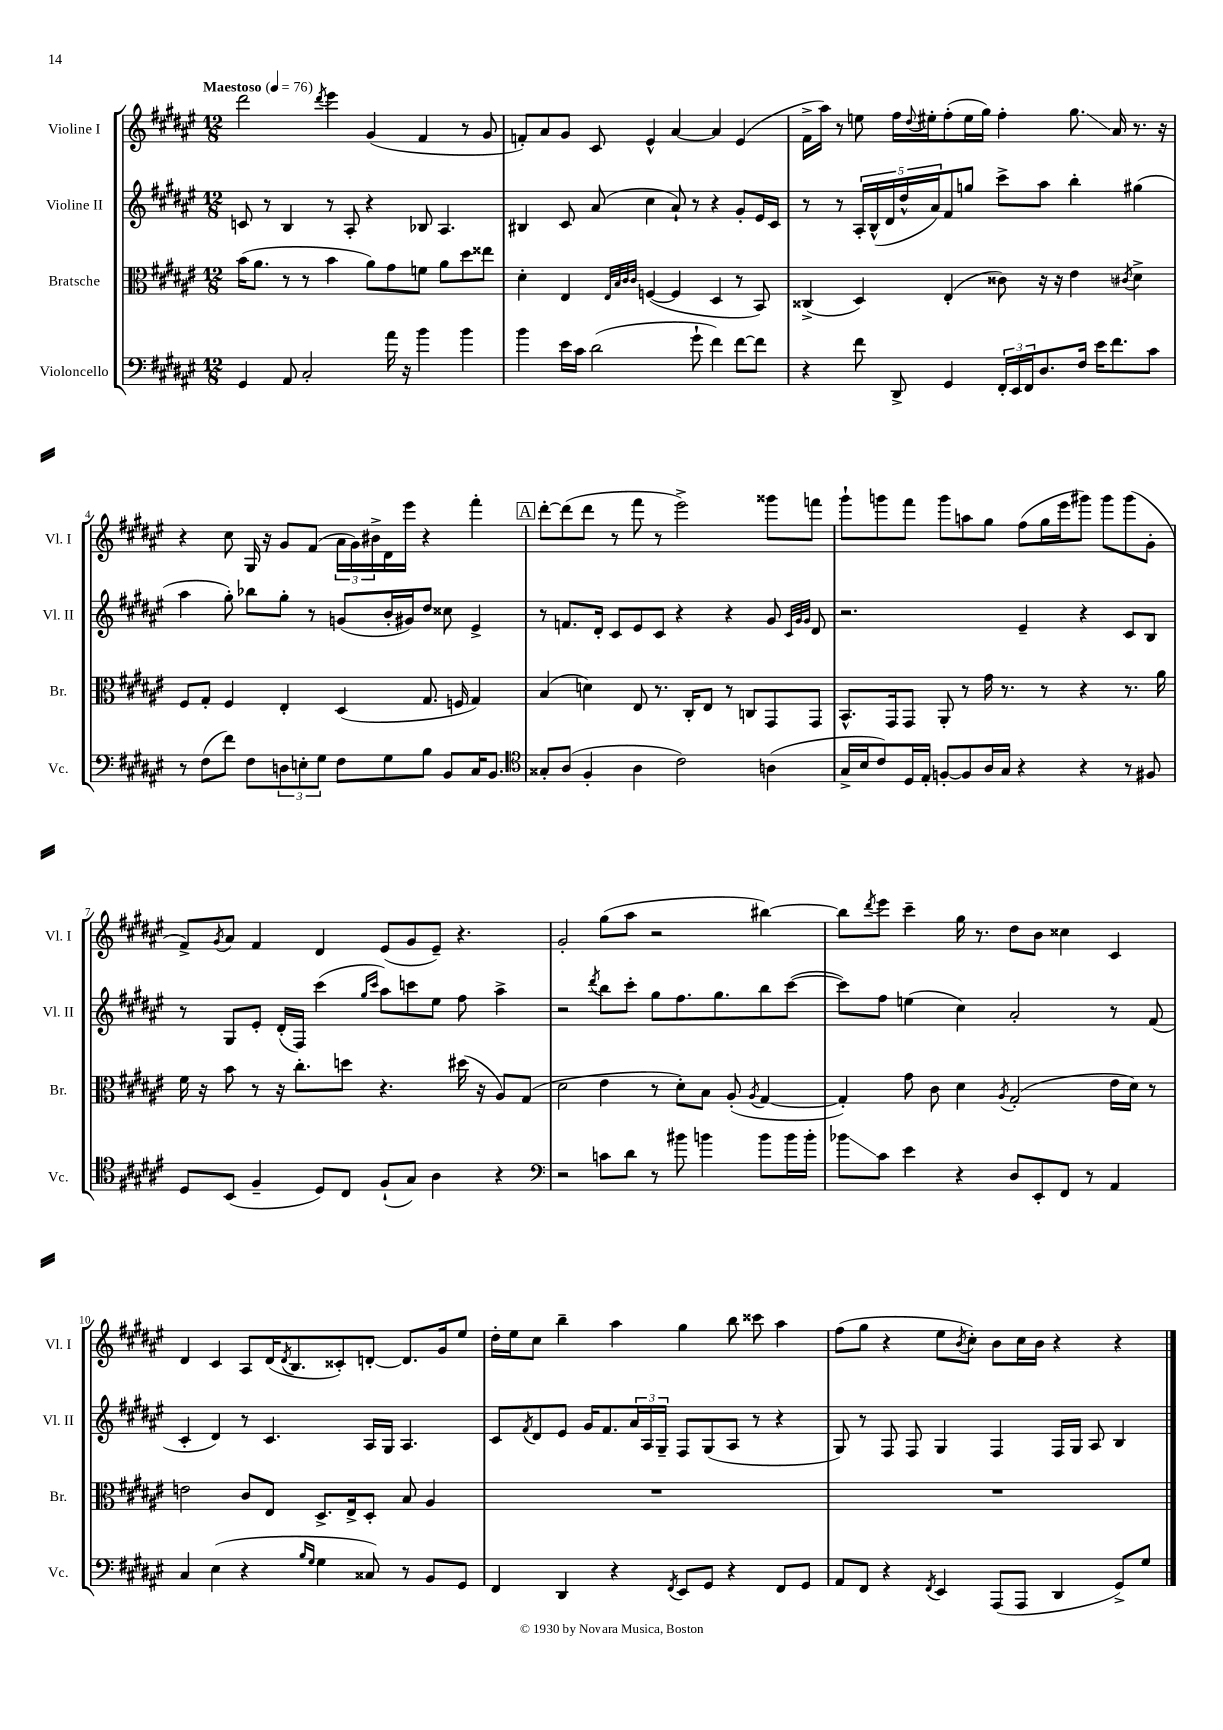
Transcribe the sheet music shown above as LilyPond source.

<<
\new StaffGroup <<
\new Staff = "s0" \with { instrumentName = "Violine I" shortInstrumentName = "Vl. I" } {
    \clef treble \key fis \major \numericTimeSignature \time 12/8 \tempo "Maestoso" 4 = 76
    dis'''2 \acciaccatura { dis'''8 } eis'''4 gis'4( fis'4 r8 gis'8 |
    f'8-.) ais'8 gis'8 cis'8 eis'4-^ ais'4~ ais'4 eis'4( |
    fis'16-> ais''16) r8 e''8 fis''16 \appoggiatura { dis''8 } eis''16-. fis''8-.( eis''16 gis''16) fis''4-. gis''8.\glissando ais'16 r8. r16 |
    r4 cis''8 gis16 r16 gis'8 fis'8( \tuplet 3/2 { ais'16 gis'16) bis'16-> } dis'16 eis'''16 r4 fis'''4-. |
    \mark \markup { \box "A" } dis'''8~-. dis'''8( dis'''8 r8 fis'''8 r8 eis'''2->) gisis'''8 f'''8 |
    gis'''8-! g'''8 fis'''8 g'''8 a''8 gis''8 fis''8( gis''16 eis'''16 gis'''8) gis'''8 gis'''8( gis'8-. |
    fis'8->) \acciaccatura { gis'8 } ais'8 fis'4 dis'4 eis'8( gis'8 eis'8--) r4. |
    gis'2-. gis''8( ais''8 r2 bis''4~) |
    bis''8 \acciaccatura { dis'''8 } eis'''8 cis'''4-- gis''16 r8. dis''8 b'8 cisis''4 cis'4 |
    dis'4 cis'4 ais8 dis'16( \acciaccatura { dis'8 } b8. cisis'8-.) d'8~-. d'8. gis'16 eis''8 |
    dis''16-. eis''16 cis''8 b''4-- ais''4 gis''4 b''8 cisis'''8 ais''4 |
    fis''8( gis''8 r4 eis''8 \acciaccatura { b'8 } cis''8-.) b'8 cis''16 b'16 r4 r4 \bar "|." |
}
\new Staff = "s1" \with { instrumentName = "Violine II" shortInstrumentName = "Vl. II" } {
    \clef treble \key fis \major \numericTimeSignature \time 12/8
    c'8 r8 b4 r8 ais8-. r4 bes8 ais4. |
    bis4 cis'8 ais'8( cis''4 ais'8-!) r8 r4 gis'8-. eis'16 cis'16 |
    r8 r8 \tuplet 5/4 { ais16-. b16-^( dis'16 dis''16-^ ais'16) } fis'8 g''8 cis'''8-> ais''8 b''4-. gis''4( |
    ais''4 gis''8-.) bes''8 gis''8-. r8 g'8( b'16-. gis'16) dis''8 cisis''8 eis'4-> |
    \mark \markup { \box "A" } r8 f'8. dis'16-. cis'8 eis'8 cis'8 r4 r4 gis'8 \grace { cis'32 gis'32 gis'32 } dis'8 |
    r2. eis'4-- r4 cis'8 b8 |
    r8 gis8 eis'8-. dis'16-.( fis16) cis'''4( \grace { gis''16 cis'''16 } ais''8) c'''8 eis''8 fis''8 ais''4-> |
    r2 \acciaccatura { dis'''8 } b''8 cis'''8-. gis''8 fis''8. gis''8. b''8 cis'''8~( |
    cis'''8) fis''8 e''4( cis''4) ais'2-. r8 fis'8( |
    cis'4-. dis'4) r8 cis'4. ais16 gis16 ais4. |
    cis'8 \acciaccatura { fis'8 } dis'8 eis'8 gis'16 fis'8. \tuplet 3/2 { ais'16 ais16 gis16-- } fis8 gis8( ais8 r8 r4 |
    gis8) r8 fis8 fis8 gis4 fis4 fis16 gis16 ais8 b4 \bar "|." |
}
\new Staff = "s2" \with { instrumentName = "Bratsche" shortInstrumentName = "Br." } {
    \clef alto \key fis \major \numericTimeSignature \time 12/8
    b'16( ais'8. r8 r8 b'4 ais'8) gis'8 f'8 ais'8 dis''8 eisis''8 |
    dis'4-. eis4 \grace { eis32 b32 cis'32 cis'32 } f4~( f4 dis4 r8 b,8) |
    cisis4->( dis4) eis4-.( cisis'8) r16 r16 eis'4 \acciaccatura { cis'8 } dis'4-> |
    fis8 gis8-. fis4 eis4-. dis4( gis8. f16 gis4) |
    \mark \markup { \box "A" } b4( d'4) eis8 r8. cis16-. eis8 r8 c8 gis,8 gis,8 |
    b,8.-^ gis,16 gis,8 ais,8-. r8 gis'16 r8. r8 r4 r8. ais'16 |
    fis'16 r16 b'8 r8 r16 cis''8.-. d''8 r4. dis''16( r16 ais8) gis8( |
    dis'2 eis'4 r8 dis'8-.) b8 ais8-.( \acciaccatura { ais8 } gis4~ |
    gis4-.) gis'8 cis'8 dis'4 \acciaccatura { ais8 } gis2-.( eis'16 dis'16) r8 |
    e'2 cis'8 eis8 dis8.-> eis16-> dis8-. b8 ais4 |
    R1. |
    R1. \bar "|." |
}
\new Staff = "s3" \with { instrumentName = "Violoncello" shortInstrumentName = "Vc." } {
    \clef bass \key fis \major \numericTimeSignature \time 12/8
    gis,4 ais,8 cis2-. ais'16 r16 b'4 b'4 |
    b'4 eis'16 cis'16 dis'2( gis'8-! fis'4) fis'8~ fis'8 |
    r4 fis'8 dis,8-> gis,4 \tuplet 3/2 { fis,16-. eis,16 fis,16 } dis8. fis16 eis'16 fis'8. cis'8 |
    r8 fis8( fis'8) fis8 \tuplet 3/2 { d8 e8-. gis8 } fis8 gis8 b8 b,8 cis16 b,8. |
    \mark \markup { \box "A" } \clef tenor gisis8-. ais8( fis4-. ais4 cis'2) a4( |
    gis16-> b16 cis'8) dis16 eis16-. f8~-. f8 ais16 gis16 r4 r4 r8 fis8 |
    dis8 b,8( fis4-- dis8) cis8 fis8-!( gis8) ais4 r4 |
    \clef bass r2 c'8 dis'8 r8 bis'8 b'4 b'8 b'16 b'16-. |
    bes'8\glissando cis'8 eis'4 r4 dis8 eis,8-. fis,8 r8 ais,4 |
    cis4 eis4( r4 \grace { b16 gis16 } gis4 cisis8) r8 b,8 gis,8 |
    fis,4 dis,4 r4 \acciaccatura { fis,8 } eis,8 gis,8 r4 fis,8 gis,8 |
    ais,8 fis,8 r4 \acciaccatura { fis,8 } eis,4 ais,,8( ais,,8 dis,4 gis,8->) gis8 \bar "|." |
}
>>
>>
